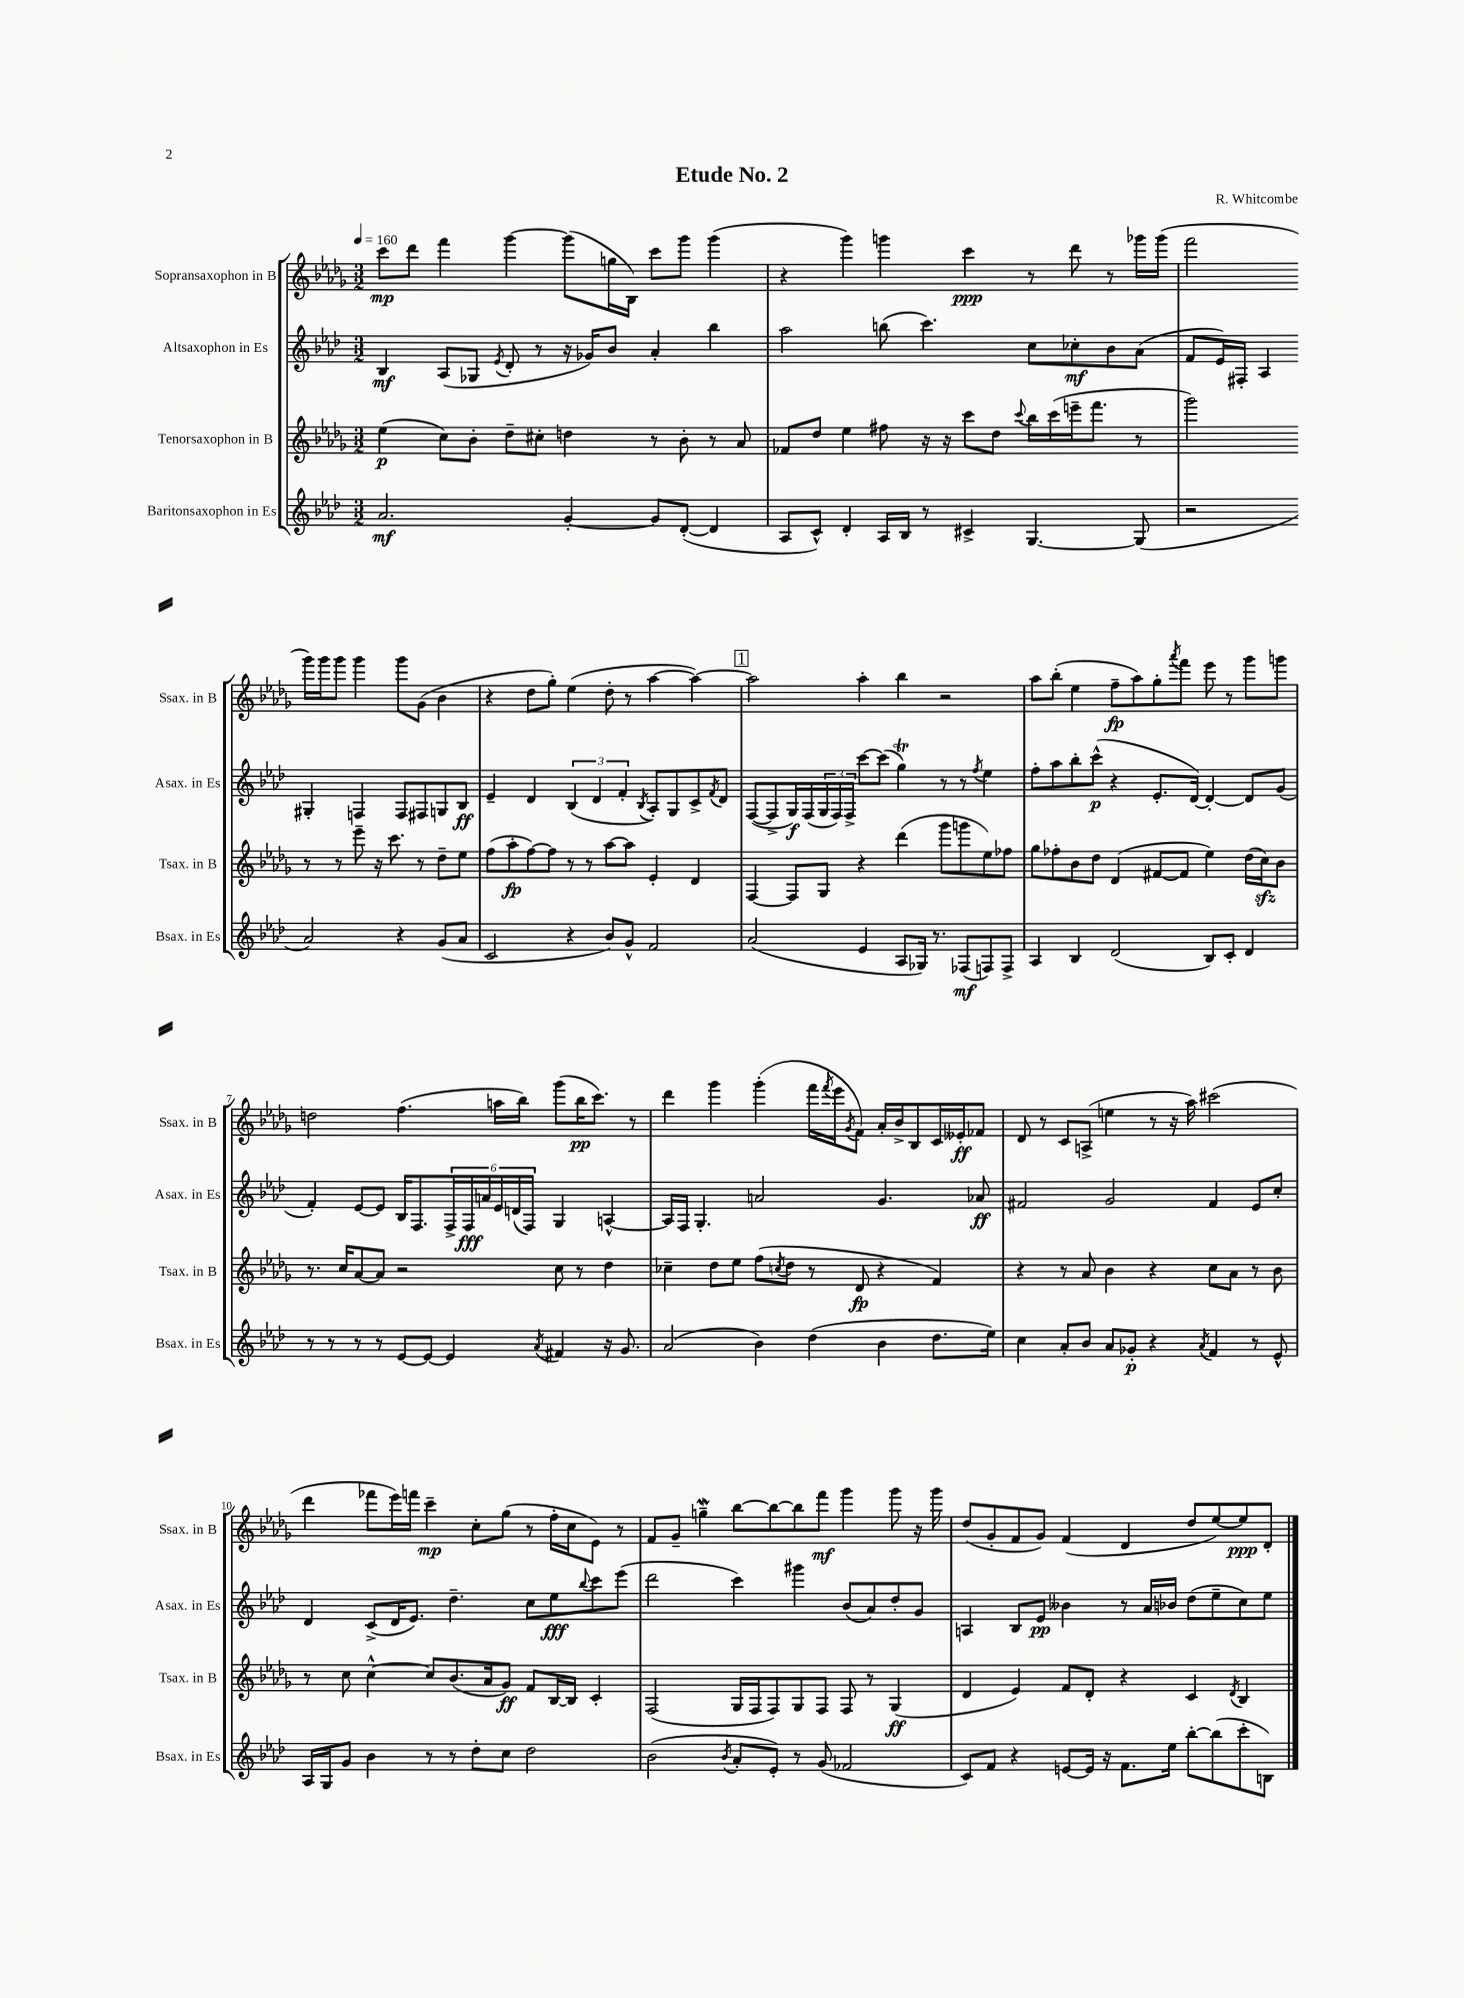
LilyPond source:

\header { title = "Etude No. 2" composer = "R. Whitcombe" }
<<
\new StaffGroup <<
\new Staff = "s0" \with { instrumentName = "Sopransaxophon in B" shortInstrumentName = "Ssax. in B" } {
    \clef treble \key des \major \numericTimeSignature \time 3/2 \tempo 4 = 160
    c'''8\mp des'''8 f'''4 ges'''4~ ges'''8( g''16 bes16) c'''8 ges'''8 ges'''4( |
    r4 ges'''4) g'''4 c'''4\ppp r8 des'''8 r8 ges'''16 ges'''16( |
    f'''2 ges'''16) ges'''16 ges'''8 ges'''4 ges'''8 ges'8( bes'4 |
    r4 des''8 ges''8-.) ees''4( des''8-. r8 aes''4~ aes''4~) |
    \mark \markup { \box "1" } aes''2 aes''4-. bes''4 r2 |
    aes''8 bes''8-.( ees''4 f''8--\fp aes''8) ges''8-. \acciaccatura { aes'''8 } f'''8 ees'''8 r8 ges'''8 g'''8 |
    d''2 f''4.( a''16 bes''16) ges'''8( bes''16\pp c'''8.) r8 |
    des'''4 ges'''4 ges'''4-.( f'''16 \acciaccatura { f'''8 } ees'''16 \acciaccatura { ges'8 } f'8) aes'16-. bes'16-> bes8 c'16 eeses'16-.\ff fes'8 |
    des'8 r8 c'8 a8->( e''4 r8 r16 aes''16) cis'''2( |
    des'''4 fes'''8 ees'''16) f'''16 c'''4--\mp c''8-. ges''8( r8 f''16-. c''16 ees'8) r8 |
    f'8 ges'8-- g''4--\mordent bes''8~ bes''8~ bes''8 f'''8\mf ges'''4 ges'''8 r16 ges'''16 |
    des''8( ges'8-. f'8 ges'8) f'4( des'4 des''8 ees''8~) ees''8\ppp des'8-. \bar "|." |
}
\new Staff = "s1" \with { instrumentName = "Altsaxophon in Es" shortInstrumentName = "Asax. in Es" } {
    \clef treble \key aes \major \numericTimeSignature \time 3/2
    bes4\mf aes8( ges8 \acciaccatura { ees'8 } des'8-. r8 r16 ges'16) bes'8 aes'4-. bes''4 |
    aes''2 b''8( c'''4.) c''8 ces''8-.\mf bes'8 aes'8( |
    f'8 ees'16) fis16-. aes4 gis4-. f4 f8 fis8 g8 bes8\ff |
    ees'4-- des'4 \tuplet 3/2 { bes4( des'4 f'4-. } \acciaccatura { bes8 } aes8-.) g8 c'8-> \acciaccatura { f'8 } des'8 |
    \mark \markup { \box "1" } f8~( f8-> g16\f) f16( \tuplet 3/2 { g16 f16) f16-> } c'''8~ c'''8( g''4\trill) r8 r8 \acciaccatura { f''8 } ees''4 |
    f''8-. aes''8 bes''8-. c'''8-^\p( r4 ees'8.-. des'16~) des'4~-. des'8 g'8( |
    f'4-.) ees'8~ ees'8 bes16 f8. \tuplet 6/4 { f16-> f16\fff a'16 ees'16 d'16( f16) } g4 a4~-^ |
    a16 f16 g4.-. a'2 g'4. aes'8\ff |
    fis'2 g'2 fis'4 ees'8 c''8-. |
    des'4 c'8->( des'16 ees'8.) des''4.-- c''8 ees''8\fff \appoggiatura { bes''8 } c'''8 ees'''8( |
    des'''2 c'''4) gis'''4 bes'8( aes'8) des''8-. g'8 |
    a4 bes8 ees'8\pp beses'4 r8 aes'16 bes'16 des''8( ees''8-- c''8) ees''8 \bar "|." |
}
\new Staff = "s2" \with { instrumentName = "Tenorsaxophon in B" shortInstrumentName = "Tsax. in B" } {
    \clef treble \key des \major \numericTimeSignature \time 3/2
    ees''4\p( c''8) bes'8-. des''8-- cis''8-. d''4 r8 bes'8-. r8 aes'8 |
    fes'8 des''8 ees''4 fis''8 r16 r16 c'''8 des''8 \appoggiatura { c'''8 } bes''16 c'''16( e'''16-- f'''8. r8 |
    ges'''2) r8 r8 ees'''8-- r16 c'''8. r8 des''8-- ees''8 |
    f''8( aes''8-.\fp f''8~) f''8 r8 r8 aes''8~ aes''8 ees'4-. des'4 |
    \mark \markup { \box "1" } f4~ f8 ges8 r4 des'''4( ges'''8 g'''8 ees''8) fes''8 |
    ges''8 fes''8-. bes'8 des''8 des'4( fis'8~ fis'8 ees''4) des''16( c''16\sfz) bes'8 |
    r8. c''16 aes'8~ aes'8 r2 c''8 r8 des''4 |
    ces''4-- des''8 ees''8 f''8( \acciaccatura { c''8 } des''8 r8 des'8\fp r4 f'4) |
    r4 r8 aes'8 bes'4 r4 c''8 aes'8 r8 bes'8 |
    r8 c''8 c''4~-^ c''8 bes'8.( aes'16 ges'8\ff) f'8 bes16~ bes16 c'4-. |
    f2( ges16 f16 f8) ges8 f8 f8 r8 ges4\ff( |
    des'4 ees'4) f'8 des'8-. r4 c'4 \acciaccatura { des'8 } bes4 \bar "|." |
}
\new Staff = "s3" \with { instrumentName = "Baritonsaxophon in Es" shortInstrumentName = "Bsax. in Es" } {
    \clef treble \key aes \major \numericTimeSignature \time 3/2
    aes'2.\mf g'4~-. g'8 des'8~-.( des'4 |
    aes8 c'8-^) des'4-. aes16 bes16 r8 cis'4-> g4.~ g8( |
    r2 aes'2) r4 g'8( aes'8 |
    c'2 r4 bes'8) g'8-^ f'2 |
    \mark \markup { \box "1" } aes'2( ees'4 aes8 ges16) r8. fes8\mf( f8) f8-> |
    aes4 bes4 des'2( bes8) c'8-. des'4 |
    r8 r8 r8 r8 ees'8~ ees'8~ ees'4 \acciaccatura { aes'8 } fis'4 r16 g'8. |
    aes'2( bes'4) des''4( bes'4 des''8. ees''16) |
    c''4 aes'8-. bes'8 aes'8 ges'8-.\p r4 \acciaccatura { aes'8 } f'4 r8 ees'8-^ |
    aes16 g16 g'8 bes'4 r8 r8 des''8-. c''8 des''2 |
    bes'2( \acciaccatura { bes'8 } aes'8-. ees'8-.) r8 g'8( fes'2 |
    c'8) f'8 r4 e'8~ e'16 r16 f'8. ees''16 bes''8~-. bes''8( c'''8-. b8) \bar "|." |
}
>>
>>
